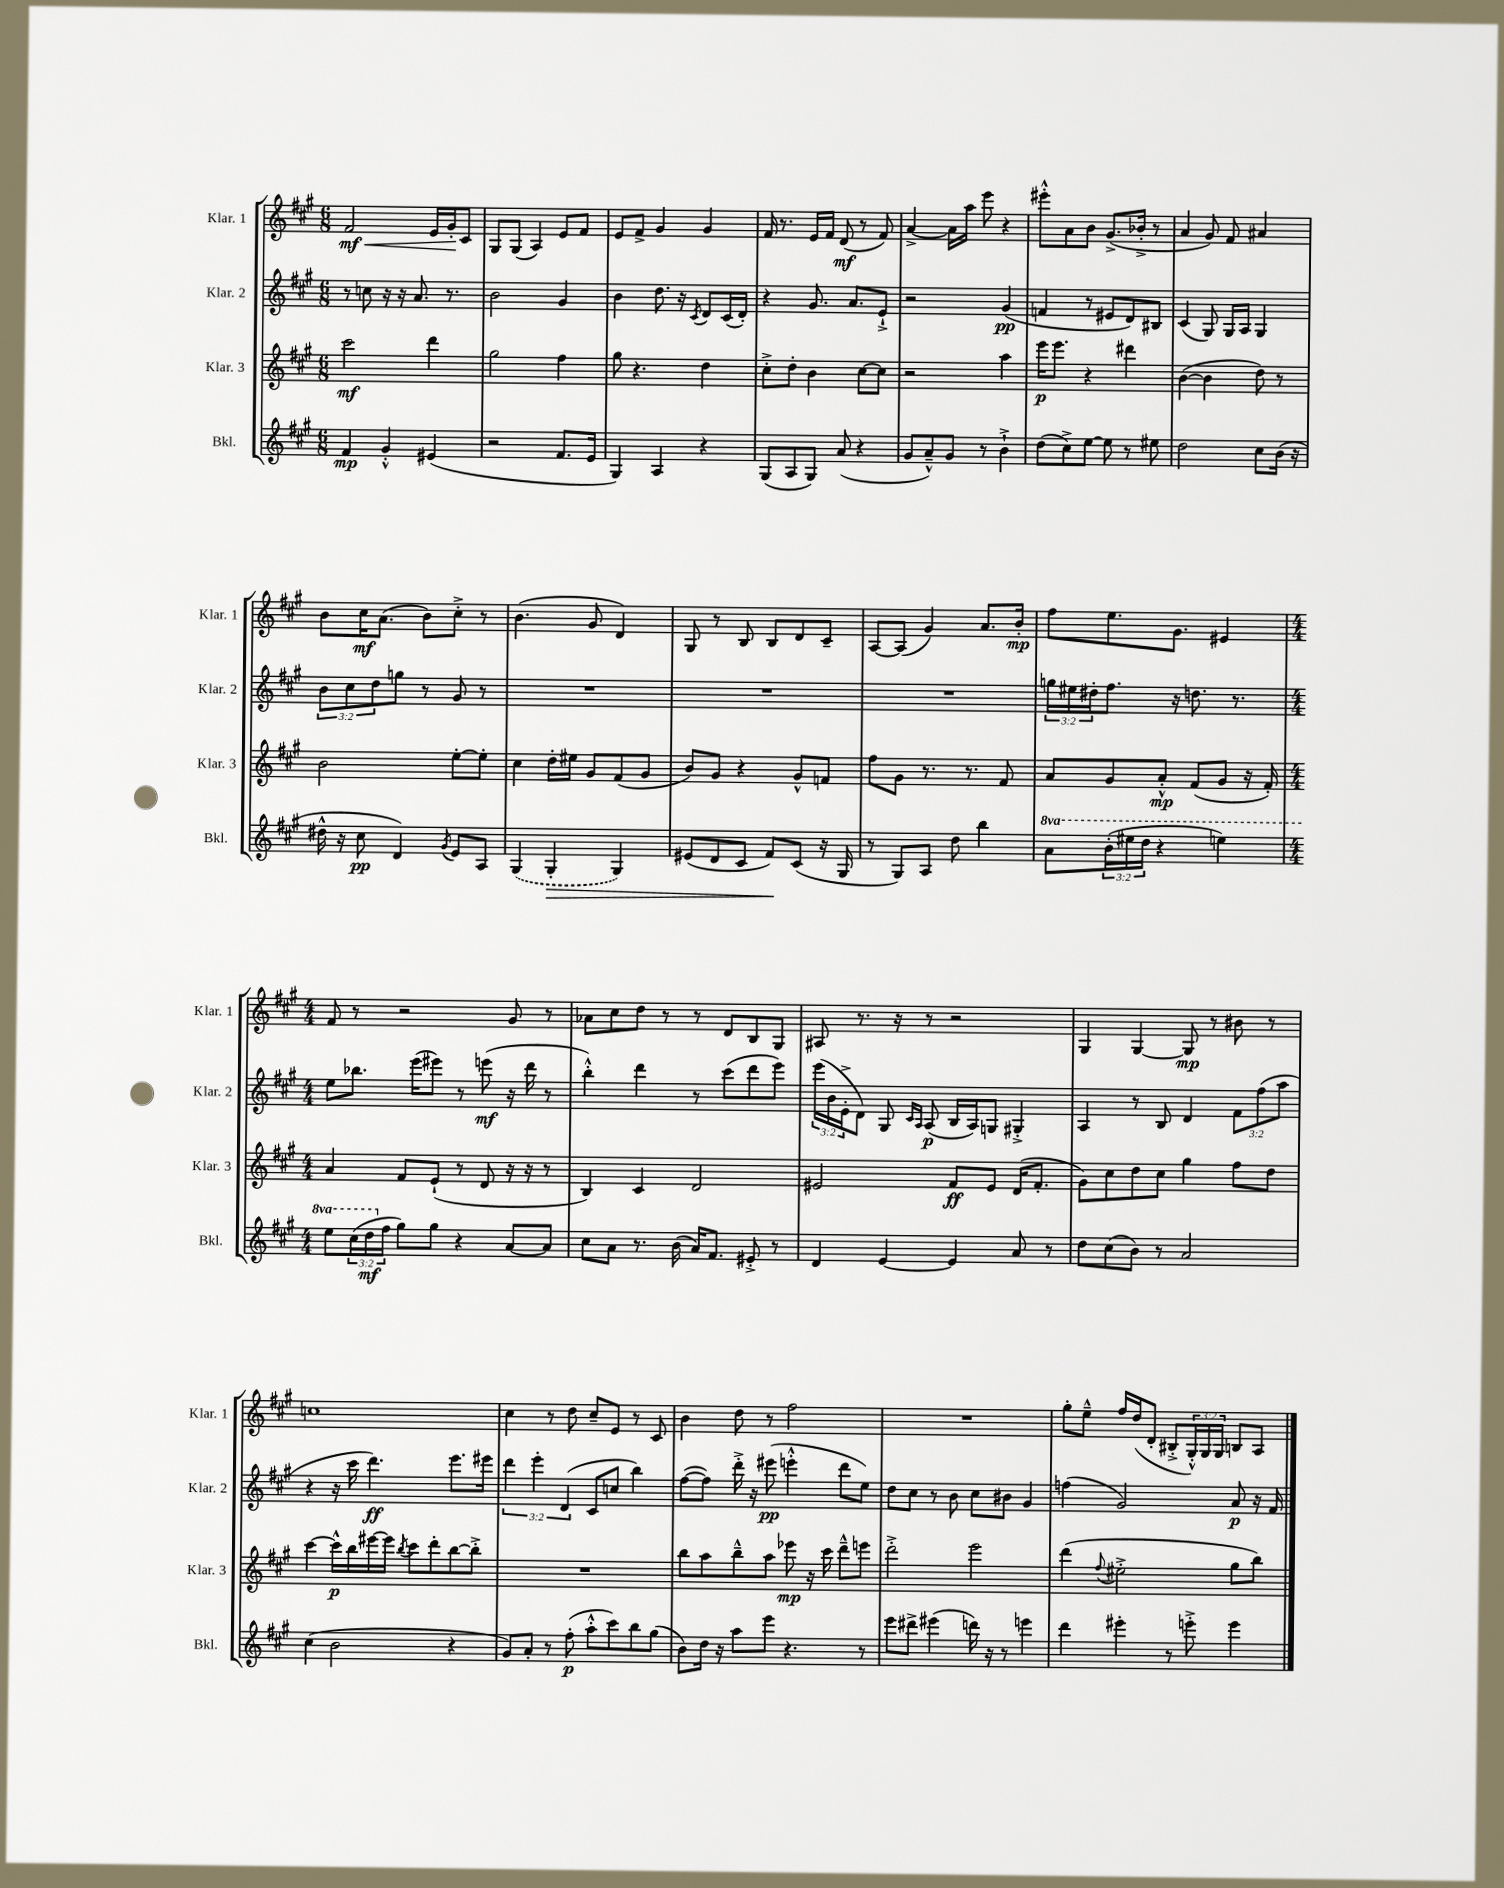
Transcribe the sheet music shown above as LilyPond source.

<<
\new StaffGroup <<
\new Staff = "s0" \with { instrumentName = "Klar. 1" shortInstrumentName = "Klar. 1" } {
    \clef treble \key a \major \numericTimeSignature \time 6/8 \override Staff.TupletNumber.text = #tuplet-number::calc-fraction-text
    fis'2\mf\< e'16 gis'16-.\! cis'8 |
    gis8 gis8( a4) e'8 fis'8 |
    e'8 fis'8-> gis'4 gis'4 |
    fis'16 r8. e'16 fis'16 d'8\mf( r8 fis'8) |
    a'4~-> a'16 a''16 e'''8 r4 |
    eis'''8-.-^ a'8 b'8 gis'8.->( bes'16-.-> r8 |
    a'4 gis'8) fis'8 ais'4 |
    b'8 cis''16\mf a'8.( b'8) cis''8-.-> r8 |
    b'4.( gis'8 d'4) |
    gis8 r8 b8 b8 d'8 cis'8-- |
    a8~ a8( gis'4) a'8. b'16-.\mp |
    fis''8 e''8. gis'8. eis'4 |
    \numericTimeSignature \time 4/4 fis'8 r8 r2 gis'8 r8 |
    aes'8 cis''8 d''8 r8 r8 d'8 b8 gis8 |
    ais8 r8. r16 r8 r2 |
    gis4 gis4~ gis8\mp r8 bis'8 r8 |
    c''1 |
    cis''4 r8 d''8 cis''8-- e'8 r8 cis'8 |
    b'4 d''8 r8 fis''2 |
    R1 |
    gis''8-. e''8---^ fis''16 d''16( d'8-. bis8-.-> \tuplet 3/2 { gis16-.-^) gis16 gis16 } b8 a8 \bar "|." |
}
\new Staff = "s1" \with { instrumentName = "Klar. 2" shortInstrumentName = "Klar. 2" } {
    \clef treble \key a \major \numericTimeSignature \time 6/8 \override Staff.TupletNumber.text = #tuplet-number::calc-fraction-text
    r8 c''8 r16 r16 a'8. r8. |
    b'2 gis'4 |
    b'4 d''8. r16 \acciaccatura { cis'8 } d'8 cis'16( d'16-.) |
    r4 gis'8. a'8. e'8-!-> |
    r2 gis'4\pp( |
    f'4 r8 eis'8 d'8) bis8 |
    cis'4( gis8) gis16 a16 gis4 |
    \tuplet 3/2 { b'8 cis''8 d''8 } g''8 r8 gis'8 r8 |
    R2. |
    R2. |
    R2. |
    \tuplet 3/2 { g''16 eis''16 dis''16-. } fis''8. r16 d''8. r8. |
    \numericTimeSignature \time 4/4 e''8 bes''8. e'''16( eis'''8) r8 e'''8\mf( r16 d'''16 r8 |
    b''4-.-^) d'''4 r8 cis'''8( d'''8 e'''8) |
    \tuplet 3/2 { e'''16( b'16 e'16-.-> } d'8) gis8 \grace { cis'16 a16 } a8\p( b16 a16) g8 gis4-.-> |
    a4 r8 b8 d'4 \tuplet 3/2 { fis'8 fis''8( a''8 } |
    r4 r16 cis'''16 d'''4.\ff) e'''8. eis'''16 |
    \tuplet 3/2 { d'''4 e'''4-. d'4( } cis'8 c''8 b''4) |
    fis''8~( fis''8) d'''16-.-> r16 eis'''8\pp( e'''4-.-^ d'''8 e''8) |
    d''8 cis''8 r8 b'8 cis''8 bis'8 gis'4 |
    f''4( gis'2) a'8\p r16 fis'16 \bar "|." |
}
\new Staff = "s2" \with { instrumentName = "Klar. 3" shortInstrumentName = "Klar. 3" } {
    \clef treble \key a \major \numericTimeSignature \time 6/8
    cis'''2\mf d'''4 |
    gis''2 fis''4 |
    gis''8 r4. d''4 |
    cis''8-.-> d''8-. b'4 cis''8~ cis''8 |
    r2 a''4 |
    e'''16\p e'''8. r4 dis'''4 |
    b'4~( b'4 d''8) r8 |
    b'2 e''8~-. e''8-. |
    cis''4 d''16-. eis''16 gis'8 fis'8( gis'8 |
    b'8) gis'8 r4 gis'8-^ f'8 |
    fis''8 gis'8 r8. r8. fis'8 |
    a'8 gis'8 a'8-.-^\mp fis'8( gis'8 r16 fis'16-.) |
    \numericTimeSignature \time 4/4 a'4 fis'8 e'8-!( r8 d'8 r16 r16 r8 |
    b4) cis'4 d'2 |
    eis'2 fis'8\ff eis'8 d'16( fis'8.-. |
    gis'8) cis''8 d''8 cis''8 gis''4 fis''8 d''8 |
    cis'''4~ cis'''16-^\p b''16 eis'''16~ eis'''16 \acciaccatura { b''8 } cis'''8 d'''8-. b''8~ b''8-.-> |
    R1 |
    b''8 a''8 b''8---^ a''8 ees'''8\mp r16 cis'''16 d'''8---^ e'''8 |
    d'''2-.-> e'''2 |
    d'''4( \appoggiatura { fis''8 } eis''2-.-> gis''8 b''8) \bar "|." |
}
\new Staff = "s3" \with { instrumentName = "Bkl." shortInstrumentName = "Bkl." } {
    \clef treble \key a \major \numericTimeSignature \time 6/8 \override Staff.TupletNumber.text = #tuplet-number::calc-fraction-text \set Staff.ottavationMarkups = #ottavation-simple-ordinals
    fis'4\mp gis'4-.-^ eis'4( |
    r2 fis'8. e'16 |
    gis4) a4 r4 |
    gis8( a8 gis8) a'8( r4 |
    gis'8 a'8---^) gis'8 r8 b'4-!-> |
    d''8( cis''8->) e''8~ e''8 r8 eis''8 |
    d''2 cis''8 b'16( r16 |
    dis''16-^ r16 cis''8\pp d'4) \acciaccatura { gis'8 } e'8 a8 |
    \once \slurDashed gis4( gis4-.\> gis4) |
    eis'8( d'8 cis'8 fis'8\!) cis'8( r16 gis16 |
    r8 gis8) a8 d''8 b''4 |
    \ottava #1 a''8 \tuplet 3/2 { b''16-.( eis'''16 d'''16 } r4 e'''4) |
    \numericTimeSignature \time 4/4 e'''8 \tuplet 3/2 { cis'''16( d'''16\mf \ottava #0 fis''16 } gis''8) gis''8 r4 a'8~ a'8 |
    cis''8 a'8 r8. b'16( a'16) fis'8. eis'8-.-> r8 |
    d'4 e'4~ e'4 a'8 r8 |
    d''8 cis''8( b'8) r8 a'2 |
    cis''4( b'2 r4 |
    gis'8) a'8-. r8 fis''8-.\p( a''8-.-^ cis'''8) b''8 gis''8( |
    b'8) d''16 r16 a''8 e'''8 r4. r8 |
    e'''8 dis'''8-> eis'''4( d'''16) r16 r8 e'''4 |
    d'''4 eis'''4-. r8 e'''8-.-> e'''4 \bar "|." |
}
>>
>>
\layout { \context { \Score \remove "Bar_number_engraver" } }
